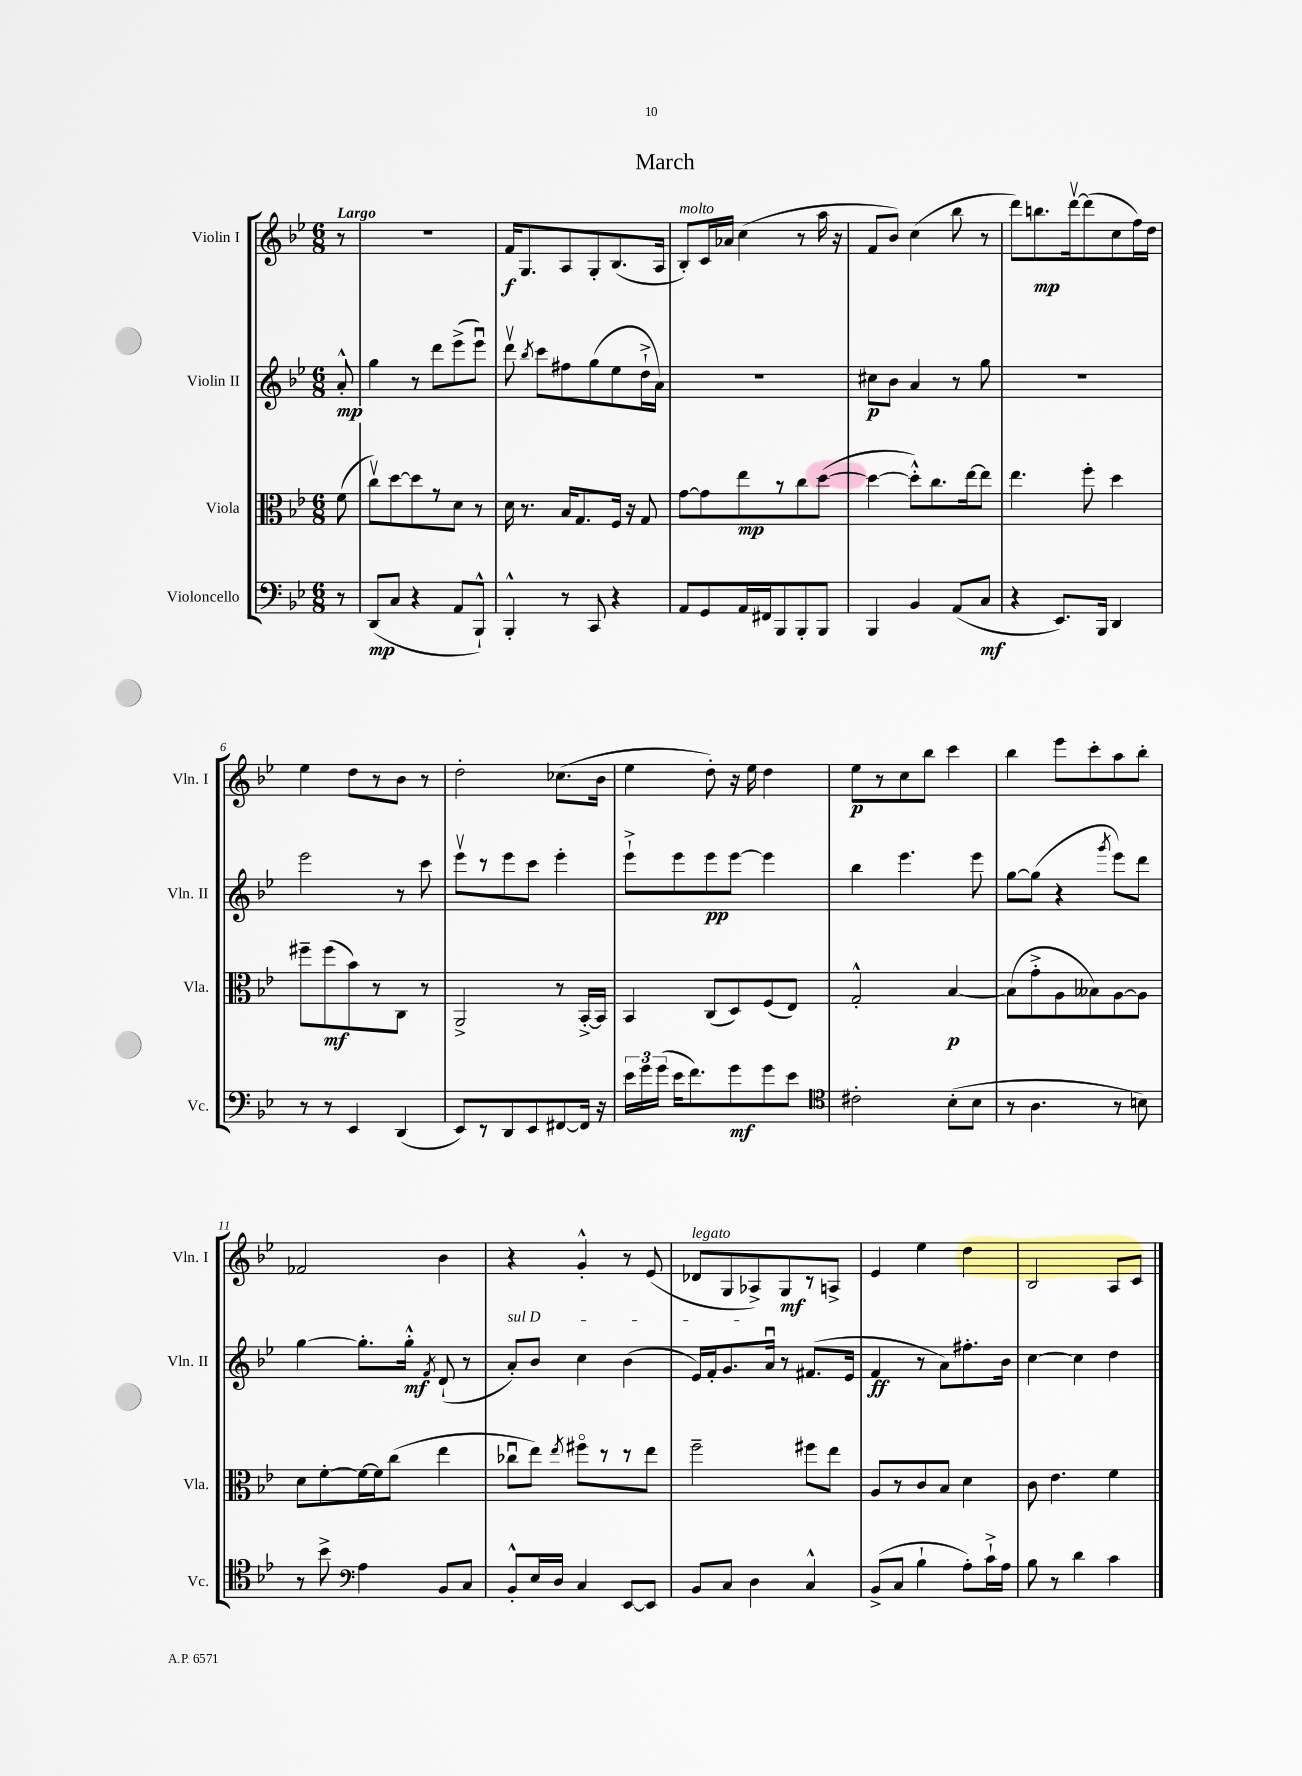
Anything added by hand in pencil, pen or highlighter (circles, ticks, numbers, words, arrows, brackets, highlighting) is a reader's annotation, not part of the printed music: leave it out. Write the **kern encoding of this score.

**kern	**dynam	**kern	**dynam	**kern	**dynam	**kern	**dynam
*part4	*part4	*part3	*part3	*part2	*part2	*part1	*part1
*staff4	*staff4	*staff3	*staff3	*staff2	*staff2	*staff1	*staff1
*I"Violoncello	*	*I"Viola	*	*I"Violin II	*	*I"Violin I	*
*I'Vc.	*	*I'Vla.	*	*I'Vln. II	*	*I'Vln. I	*
*clefF4	*	*clefC3	*	*clefG2	*	*clefG2	*
*k[b-e-]	*	*k[b-e-]	*	*k[b-e-]	*	*k[b-e-]	*
*M6/8	*	*M6/8	*	*M6/8	*	*M6/8	*
=	=	=	=	=	=	=	=
!	!	!	!	!	!	!LO:TX:a:B:t=Largo	!
8r	.	(8f\	.	8a'^^/	mp	8r	.
=1	=1	=1	=1	=1	=1	=1	=1
(8DD/L	mp	8ccv\L)	.	4gg\	.	2.r	.
8C/J	.	[8dd\	.	.	.	.	.
4r	.	8dd\]	.	8r	.	.	.
.	.	8r	.	8ddd\L	.	.	.
8AA/L	.	8d\J	.	(8eee-^\	.	.	.
8BBB-`^^/J)	.	8r	.	8eee-u\J)	.	.	.
=2	=2	=2	=2	=2	=2	=2	=2
4BBB-'^^/	.	16d\	.	8dddv\	.	16f/KL	f
.	.	8.r	.	.	.	8.G/	.
.	.	.	.	8qbb-/	.	.	.
.	.	.	.	8ccc\L	.	.	.
8r	.	16B-/KL	.	8ff#X\	.	8A/	.
.	.	8.G/	.	.	.	.	.
8CC/	.	.	.	(8gg\	.	8G'/	.
4r	.	16F/Jk	.	8ee-\	.	(8.B-/	.
.	.	16r	.	.	.	.	.
.	.	8G/	.	16dd`^\L	.	.	.
.	.	.	.	16a\JJ)	.	16A/Jk	.
=3	=3	=3	=3	=3	=3	=3	=3
!	!	!	!	!	!	!LO:TX:a:i:t=molto	!
8AA/L	.	[8g\L	.	2.r	.	8B-'/L)	.
8GG/	.	8g\]	.	.	.	16c/L	.
.	.	.	.	.	.	16a-X/JJ	.
16AA/L	.	8ee-\	mp	.	.	(4cc\	.
16FF#X/J	.	.	.	.	.	.	.
8BBB-/	.	8r	.	.	.	.	.
8BBB-'/	.	8cc\	.	.	.	8r	.
8BBB-/J	.	([8dd\J	.	.	.	16aa\	.
.	.	.	.	.	.	16r	.
=4	=4	=4	=4	=4	=4	=4	=4
4BBB-/	.	4dd\_	.	8cc#X\L	p	8f/L	.
.	.	.	.	8b-\J	.	8b-/J)	.
4BB-/	.	8dd'^^\L])	.	4a/	.	(4cc\	.
.	.	8.cc\	.	.	.	.	.
(8AA/L	.	.	.	8r	.	8bb-\	.
.	.	[16ee-\k	.	.	.	.	.
8C/J	mf	8ee-\J]	.	8gg\	.	8r	.
=5	=5	=5	=5	=5	=5	=5	=5
4r	.	4.ee-\	.	2.r	.	8ddd\L)	.
.	.	.	.	.	.	8.bbn\	mp
8.EE-/L)	.	.	.	.	.	.	.
.	.	.	.	.	.	[16dddv\k	.
.	.	8ff'\	.	.	.	(8ddd\]	.
16BBB-/Jk	.	.	.	.	.	.	.
4DD/	.	4dd\	.	.	.	8cc\	.
.	.	.	.	.	.	16ff\L)	.
.	.	.	.	.	.	16dd\JJ	.
!!LO:LB:g=z
=6	=6	=6	=6	=6	=6	=6	=6
8r	.	8ff#X~\L	.	2eee-\	.	4ee-\	.
8r	.	(8ff#\	mf	.	.	.	.
4EE-/	.	8b-\)	.	.	.	8dd\L	.
.	.	8r	.	.	.	8r	.
(4DD/	.	8C\J	.	8r	.	8b-\J	.
.	.	8r	.	8ccc\	.	8r	.
=7	=7	=7	=7	=7	=7	=7	=7
8EE-/L)	.	2AA^/	.	8eee-v\L	.	2dd'\	.
8r	.	.	.	8r	.	.	.
8DD/	.	.	.	8eee-\	.	.	.
8EE-/	.	.	.	8ccc\J	.	.	.
[8FF#X/	.	8r	.	4eee-'\	.	(8.cc-X\L	.
16FF#/Jk]	.	[16BB-'^/LL	.	.	.	.	.
16r	.	16BB-/JJ]	.	.	.	16b-\Jk	.
=8	=8	=8	=8	=8	=8	=8	=8
24e-\LL	.	4BB-/	.	8eee-`^\L	.	4ee-\	.
24g\	.	.	.	.	.	.	.
(24g\JJ	.	.	.	.	.	.	.
16e-\KL	.	.	.	8eee-\	.	.	.
8.f\)	.	.	.	.	.	.	.
.	.	(8C/L	.	8eee-\	pp	8dd'\)	.
8g\	mf	8D/)	.	[8eee-\J	.	16r	.
.	.	.	.	.	.	16ee-\	.
8g\	.	(8F/	.	4eee-\]	.	4dd\	.
8e-\J	.	8E-/J)	.	.	.	.	.
=9	=9	=9	=9	=9	=9	=9	=9
*clefC4	*	*	*	*	*	*	*
2c#X'\	.	2G'^^/	.	4bb-\	.	8ee-\L	p
.	.	.	.	.	.	8r	.
.	.	.	.	4.eee-\	.	8cc\	.
.	.	.	.	.	.	8bb-\J	.
(8B-'\L	.	[4B-/	p	.	.	4ccc\	.
8B-\J	.	.	.	8eee-\	.	.	.
=10	=10	=10	=10	=10	=10	=10	=10
8r	.	(8B-\L]	.	[8gg\L	.	4bb-\	.
4.A\	.	8g'^\	.	(8gg\J]	.	.	.
.	.	8A\	.	4r	.	8eee-\L	.
.	.	8B--X\)	.	.	.	8ccc'\	.
.	.	.	.	8qggg/	.	.	.
8r	.	[8A\	.	8eee-\L)	.	8aa\	.
8Bn\)	.	8A\J]	.	8ddd\J	.	8bb-'\J	.
!!LO:LB:g=z
=11	=11	=11	=11	=11	=11	=11	=11
8r	.	8d\L	.	[4gg\	.	2f-X/	.
8b-^\	.	[8f'\	.	.	.	.	.
*clefF4	*	*	*	*	*	*	*
4A\	.	16f\L_	.	8.gg'\L]	.	.	.
.	.	16f\J]	.	.	.	.	.
.	.	(8cc\J	.	.	.	.	.
.	.	.	.	16gg'^^\Jk	mf	.	.
.	.	.	.	8qf/	.	.	.
8BB-/L	.	4ee-\	.	(8d`/	.	4b-\	.
8C/J	.	.	.	8r	.	.	.
=12	=12	=12	=12	=12	=12	=12	=12
!	!	!	!	!LO:TX:a:i:t=sul D	!	!	!
8BB-'^^/L	.	8cc-Xu\L	.	8a'/L)	.	4r	.
16E-/L	.	8ee-\J)	.	8b-/J	.	.	.
16D/JJ	.	.	.	.	.	.	.
.	.	8qee-/	.	.	.	.	.
4C/	.	8ff#X\L	.	4cc\	.	4g'^^/	.
.	.	8r	.	.	.	.	.
[8EE-/L	.	8r	.	(4b-\	.	8r	.
8EE-/J]	.	8ee-\J	.	.	.	(8e-/	.
=13	=13	=13	=13	=13	=13	=13	=13
!	!	!	!	!	!	!LO:TX:a:i:t=legato	!
8BB-/L	.	2ff~\	.	16e-/LL)	.	8d-X/L	.
.	.	.	.	16f'/J	.	.	.
8C/J	.	.	.	8.g/	.	8G/	.
4D\	.	.	.	.	.	8A-X^/)	.
.	.	.	.	16au/Jk	.	.	.
.	.	.	.	8r	.	8G/	mf
4C^^/	.	8ff#X\L	.	(8.f#X/L	.	8r	.
.	.	8ee-\J	.	.	.	8An^/J	.
.	.	.	.	16e-/Jk	.	.	.
=14	=14	=14	=14	=14	=14	=14	=14
(8BB-^/L	.	8A/L	.	4f/	ff	4e-/	.
8C/J	.	8r	.	.	.	.	.
4B-`\	.	8c/	.	8r	.	4ee-\	.
.	.	8B-/J	.	8a\L)	.	.	.
8A'\L)	.	4d\	.	8.ff#X'\	.	4dd\	.
16c`^\L	.	.	.	.	.	.	.
16A\JJ	.	.	.	16b-\Jk	.	.	.
=15	=15	=15	=15	=15	=15	=15	=15
8B-\	.	8c\	.	[4cc\	.	2B-/	.
8r	.	4.e-\	.	.	.	.	.
4d\	.	.	.	4cc\]	.	.	.
4c\	.	4f\	.	4dd\	.	8A/L	.
.	.	.	.	.	.	8c/J	.
==	==	==	==	==	==	==	==
*-	*-	*-	*-	*-	*-	*-	*-
